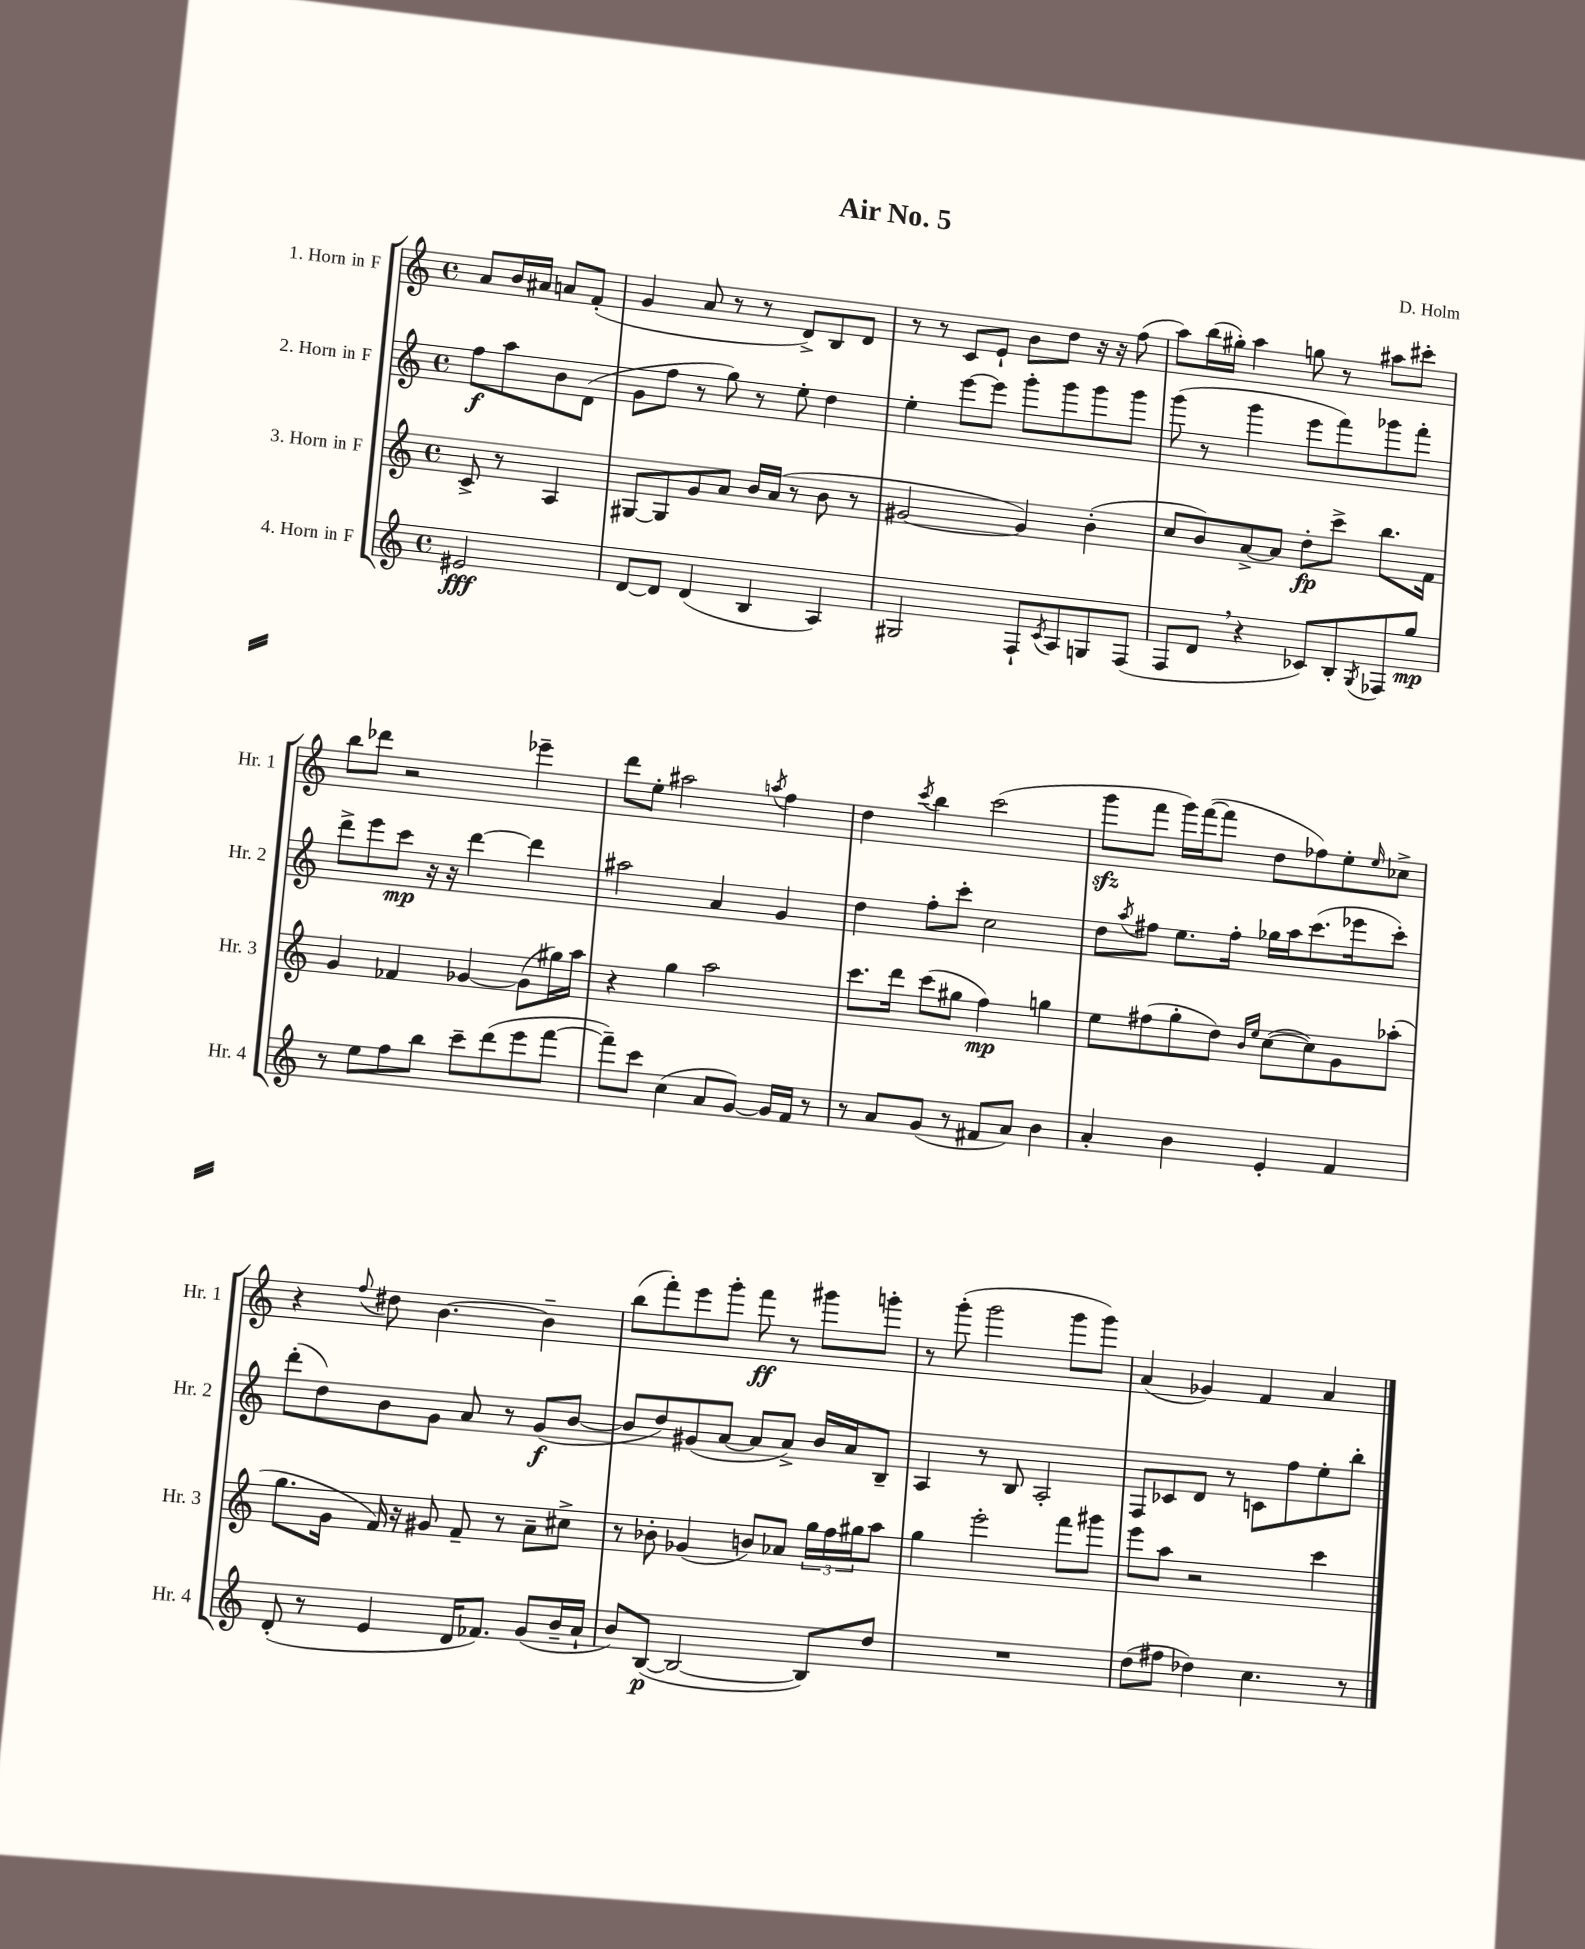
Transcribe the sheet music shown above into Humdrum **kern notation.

**kern	**kern	**kern	**kern
*staff4	*staff3	*staff2	*staff1
*clefG2	*clefG2	*clefG2	*clefG2
*k[]	*k[]	*k[]	*k[]
*M4/4	*M4/4	*M4/4	*M4/4
*met(c)	*met(c)	*met(c)	*met(c)
2e#/	8c^/	8ff\L	8a/L
.	8r	8aa\	16b/L
.	.	.	16a#/JJ
.	4A/	8b\	8a/L
.	.	(8d\J	(8f'/J
=	=	=	=
[8d/L	[8G#/L	8g\L	4g/
8d/]J	8G#/]	8ff\J	.
(4d/	8g/	8r	8a/
.	8a/J	8gg\)	8r
4B/	16b/LL	8r	8r
.	(16a/JJ	.	.
.	8r	8ee'\	8d^/L)
4A/)	8b\	4dd\	8B/
.	8r	.	8d/J
=	=	=	=
2G#/	[2g#/	4ee'\	8r
.	.	.	8r
.	.	[8eee\L	8c/L
.	.	8eee\]J	8e`/J
8F`/L	4g#/])	8ggg'\L	8b\L
8qc/	.	.	.
8A/	.	8ggg\	8dd\J
8G/	(4b'\	8ggg\	16r
.	.	.	16r
(8F/J	.	8ggg\J	(8ff\
=	=	=	=
8F/L	8cc/L	(8ggg\	8aa\L)
8d/J	8b/)	8r	(16bb\L
.	.	.	16gg#'\JJ)
4r	[8a^/	4ggg\	4aa\
.	8a/]J	.	.
8c-/L)	8dd'\L	8eee\L	8gg\
8B'/	8ccc^\J	8fff\)	8r
8qG/	.	.	.
8F-/	8.bb\L	8ggg-\	8aa#\L
8gg/J	.	8fff'\J	8ccc#'\J
.	16f\Jk	.	.
=	=	=	=
8r	4g/	8ddd^\L	8bb\L
8ee\L	.	8eee\	8ddd-\J
8ff\	4f-/	8ccc\J	2r
8bb\J	.	16r	.
.	.	16r	.
8ccc~\L	[4g-/	[4ddd\	.
(8ddd\	.	.	.
8eee\	(8g-\]L	4ddd\]	4eee-~\
[8fff\J	16gg#\L)	.	.
.	16aa\JJ	.	.
=	=	=	=
8fff~\]L)	4r	2aa#\	8ddd\L
8ccc\J	.	.	8ee'\J
(4cc\	4gg\	.	2aa#\
8a/L	2aa\	4a/	.
[8g/J)	.	.	.
.	.	.	8qaa/
16g/]LL	.	4g/	4ff\
16f/JJ	.	.	.
8r	.	.	.
=	=	=	=
8r	8.ccc\L	4dd\	4dd\
8a/L	.	.	.
.	16ddd\Jk	.	.
.	.	.	8qccc/
(8g/J	(8ccc\L	8ff'\L	4bb\
8r	8gg#\J	8ccc'\J	.
8f#/L	4ff\)	2cc\	(2ccc\
8a/J)	.	.	.
4b\	4gg\	.	.
=	=	=	=
4a'/	8ee\L	8dd\L	8ggg\L
.	.	8qaa/	.
.	(8ff#\	8ff#\J	8fff\J
4b\	8gg'\	8.ee\L	16ggg\LL)
.	.	.	([16fff\J
.	8dd\J)	.	8fff\]J
.	.	16ff#'\Jk	.
.	16qqb/LL	.	.
.	16qqee/JJ	.	.
4e'/	([8cc\L	16gg-\LL	8dd\L
.	.	16aa\J	.
.	8cc\])	(8.ccc\	8ff-\)
4f/	8g\	.	8ee'\
.	.	16eee-\k	.
.	.	.	16qqee/
.	(8aa-'\J	8ccc'\J)	8cc-^\J
=	=	=	=
(8d'/	8.gg\L	(8ddd'\L	4r
8r	.	8dd\)	.
.	16g\Jk	.	.
.	.	.	8qqff/
4e/	16f/)	8b\	8dd#\
.	16r	.	.
.	8g#/	8g\J	[4.b\
16d/LK	8f~/	8a/	.
8.f-/J)	.	.	.
.	8r	8r	.
(8g/L	8a~\L	(8g/L	4b~\]
16b~/L	8cc#^\J	[8b/J	.
16a`/JJ	.	.	.
=	=	=	=
8b/L)	8r	8b/]L	(8bb\L
([8B/J	8b-'\	8dd/)	8fff'\)
2B/_	(4g-/	(8g#/	8eee\
.	.	[8a/J	8ggg'\J
.	8b/L)	8a/]L	8fff\
.	8a-/J	8a^/J)	8r
8B/]L)	24gg\LL	16b/LL	8ggg#\L
.	24ff\	.	.
.	.	16a/J	.
.	24gg#\J	.	.
8dd/J	8aa\J	8B~/J	8ggg'\J
=	=	=	=
1r	4gg\	4A/	8r
.	.	.	(8ggg'\
.	2eee'\	8r	2ggg\
.	.	8B/	.
.	.	2A'/	.
.	8fff\L	.	8ggg\L
.	8ggg#\J	.	8ggg\J)
=	=	=	=
(8dd\L	8eee\L	8F/L	(4a/
8ff#\J	8aa\J	8c-/	.
4dd-\)	2r	8d/J	4g-/)
.	.	8r	.
4.cc\	.	8c\L	4f/
.	.	8ff\	.
.	4ccc\	8ee'\	4a/
8r	.	8bb'\J	.
==	==	==	==
*-	*-	*-	*-
